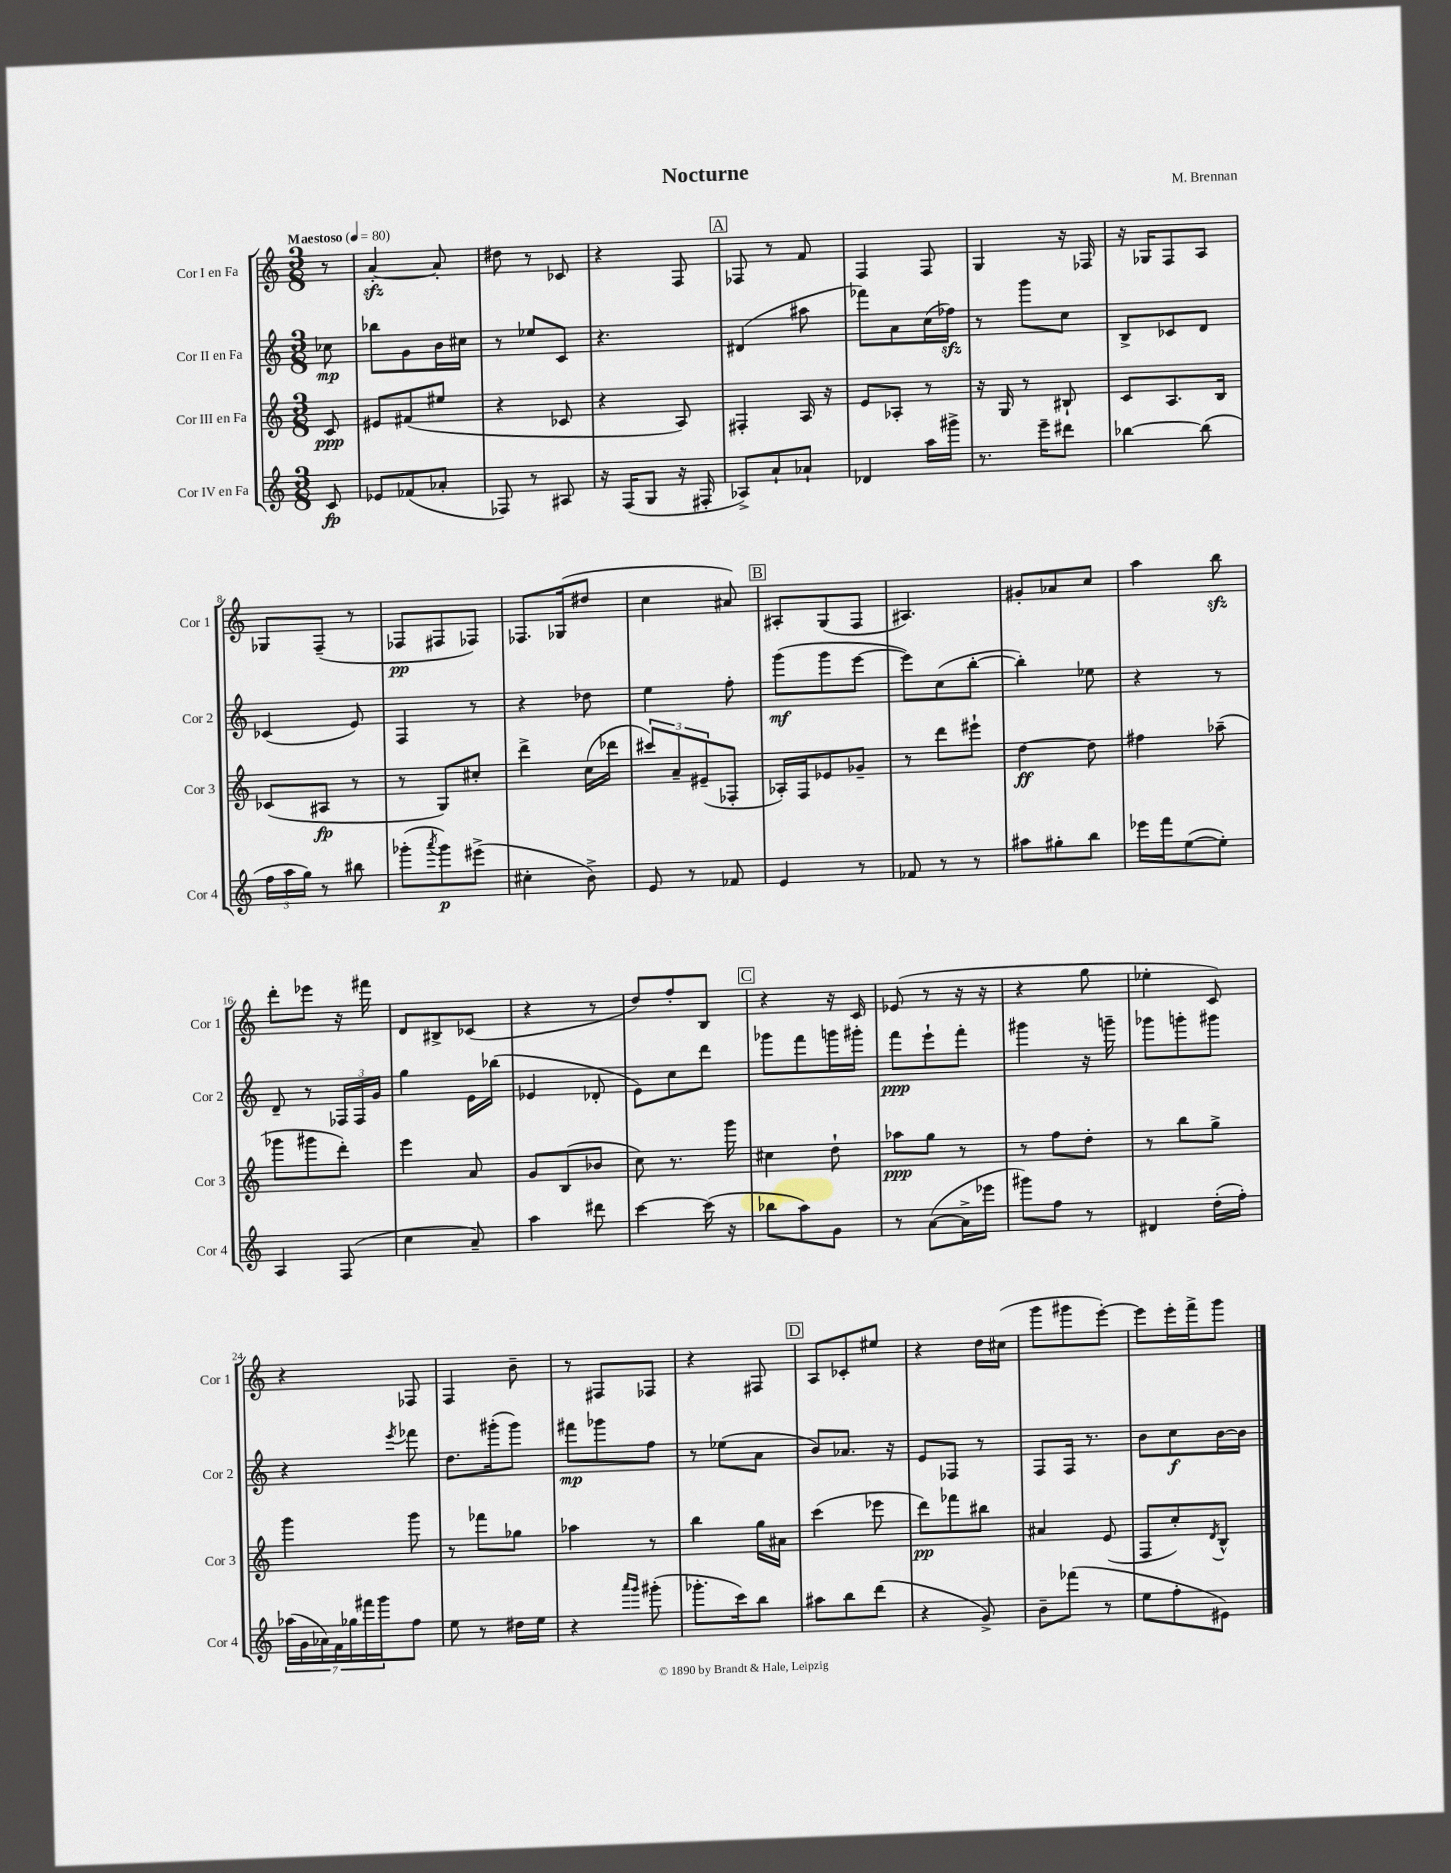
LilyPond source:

\header { title = "Nocturne" composer = "M. Brennan" }
<<
\new StaffGroup <<
\new Staff = "s0" \with { instrumentName = "Cor I en Fa" shortInstrumentName = "Cor 1" } {
    \clef treble \key c \major \numericTimeSignature \time 3/8 \partial 8 \tempo "Maestoso" 4 = 80
    r8 |
    a'4~-.\sfz a'8-. |
    dis''8 r8 ces'8 |
    r4 f8 |
    \mark \markup { \box "A" } fes8 r8 f'8 |
    f4 f8 |
    g4 r16 fes16 |
    r16 ges16 f8 a8 |
    ges8 f8--( r8 |
    fes8\pp fis8 fes8) |
    fes8. ges16( dis''8 |
    c''4 ais'8) |
    \mark \markup { \box "B" } ais8-. g8( f8 |
    ais4.) |
    gis'8-. aes'8 c''8 |
    a''4 b''8\sfz |
    d'''8-. ees'''8 r16 fis'''16 |
    d'8 bis8-> ces'8( |
    r4 r8 |
    d''8) f''8-. b8 |
    \mark \markup { \box "C" } r4 r16 c'16 |
    ees'8( r8 r16 r16 |
    r4 g''8 |
    ees''4-. c'8) |
    r4 fes8 |
    f4 b'8-- |
    r8 fis8 fes8 |
    r4 fis8 |
    \mark \markup { \box "D" } a8 ces'8-. eis''8 |
    r4 d''16 cis''16( |
    g'''8 gis'''8 e'''8~-.) |
    e'''8 e'''16-. f'''16-> g'''8 \bar "|." |
}
\new Staff = "s1" \with { instrumentName = "Cor II en Fa" shortInstrumentName = "Cor 2" } {
    \clef treble \key c \major \numericTimeSignature \time 3/8 \partial 8
    ces''8\mp |
    bes''8 g'8 b'16 cis''16 |
    r8 ees''8 c'8 |
    r4. |
    \mark \markup { \box "A" } dis'4( ais''8 |
    fes'''8) a'8 c''16( fes''16\sfz) |
    r8 g'''8 c''8 |
    b8-> ces'8 d'8 |
    ces'4( e'8) |
    f4 r8 |
    r4 des''8 |
    e''4 f''8-. |
    \mark \markup { \box "B" } g'''8\mf( g'''8 e'''8~ |
    e'''8) c''8( b''8~-. |
    b''4-.) ees''8 |
    r4 r8 |
    d'8-- r8 \tuplet 3/2 { fes16 fes16 g'16 } |
    g''4 e'16 bes''16( |
    ees'4 des'8-. |
    e'8) c''8 d'''8 |
    \mark \markup { \box "C" } ges'''8 f'''8 g'''16 gis'''16-. |
    f'''8\ppp e'''8-! f'''8-. |
    gis'''4 r16 g'''16-- |
    ges'''8 g'''8-. gis'''8 |
    r4 \acciaccatura { e'''8 } fes'''8 |
    d''8. gis'''16-.( gis'''8) |
    fis'''8\mp ges'''8 f''8 |
    r8 ees''8( a'8 |
    \mark \markup { \box "D" } b'8) aes'8. r16 |
    e'8 fes8 r8 |
    f8 f16 r8. |
    b'8 c''8\f b'16~ b'16 \bar "|." |
}
\new Staff = "s2" \with { instrumentName = "Cor III en Fa" shortInstrumentName = "Cor 3" } {
    \clef treble \key c \major \numericTimeSignature \time 3/8 \partial 8
    c'8\ppp |
    eis'8 fis'8( eis''8 |
    r4 ces'8 |
    r4 a8) |
    \mark \markup { \box "A" } fis4-. a16 r16 |
    e'8 aes8-. r8 |
    r16 g16 r8 bis8-! |
    c'8 a8. b16 |
    ces'8( ais8\fp r8 |
    r8 g8) cis''8-. |
    d'''4-> c''16( des'''16 |
    \tuplet 3/2 { cis'''8) a'8-- eis'8--( } fes8-. |
    \mark \markup { \box "B" } aes16-.) f16 ees'8 ges'8-- |
    r8 d'''8 eis'''8-! |
    d''4~\ff d''8 |
    fis''4 aes''8--( |
    ges'''8 gis'''8 d'''8-.) |
    e'''4 a'8 |
    g'8 b8( bes'8 |
    c''8) r8. g'''16 |
    \mark \markup { \box "C" } cis''4 d''8-! |
    aes''8\ppp g''8 r8 |
    r8 f''8 d''8-. |
    r8 b''8 g''8-> |
    g'''4 g'''8 |
    r8 fes'''8 ges''8 |
    aes''4 r8 |
    b''4 g''16 ais'16 |
    \mark \markup { \box "D" } c'''4( ees'''8 |
    d'''8\pp) fes'''8 bis''8 |
    ais'4 e'8( |
    f8 c''8-.) \acciaccatura { d'8 } b8-^ \bar "|." |
}
\new Staff = "s3" \with { instrumentName = "Cor IV en Fa" shortInstrumentName = "Cor 4" } {
    \clef treble \key c \major \numericTimeSignature \time 3/8 \partial 8
    c'8\fp |
    ees'8 fes'8( aes'8-. |
    fes8) r8 ais8 |
    r16 f16( g8 r16 fis16-. |
    \mark \markup { \box "A" } aes8->) a'8-! aes'8-! |
    des'4 a''16 gis'''16-> |
    r8. e'''16-- dis'''8 |
    bes''4~ bes''8( |
    \tuplet 3/2 { f''16 a''16 g''16) } r8 bis''8 |
    ges'''8-.( \acciaccatura { a'''8 } ges'''8\p) eis'''8->( |
    cis''4-. b'8->) |
    e'8 r8 fes'8 |
    \mark \markup { \box "B" } e'4 r8 |
    fes'8 r8 r8 |
    ais''8 gis''8-. b''8 |
    ees'''16 f'''16 e''8~( e''8-.) |
    a4 f8( |
    c''4 a'8--) |
    a''4 dis'''8 |
    c'''4~ c'''16( r16 |
    \mark \markup { \box "C" } bes''8 a''8) g'8 |
    r8 a'8~( a'16-> ees'''16 |
    gis'''8) f''8 r8 |
    dis'4 d''16-.( f''16-.) |
    \tuplet 7/4 { aes''16( g'16 aes'16) f'16 ges''16 fis'''16 g'''16 } f''8 |
    e''8 r8 dis''16 e''16 |
    r4 \grace { a'''16 g'''16 } gis'''8-.( |
    ges'''8.-. c'''16) b''8 |
    \mark \markup { \box "D" } ais''8 b''8 d'''8( |
    r4 g'8->) |
    b'8-- fes'''8( r8 |
    e''8 f''8-. eis'8) \bar "|." |
}
>>
>>
